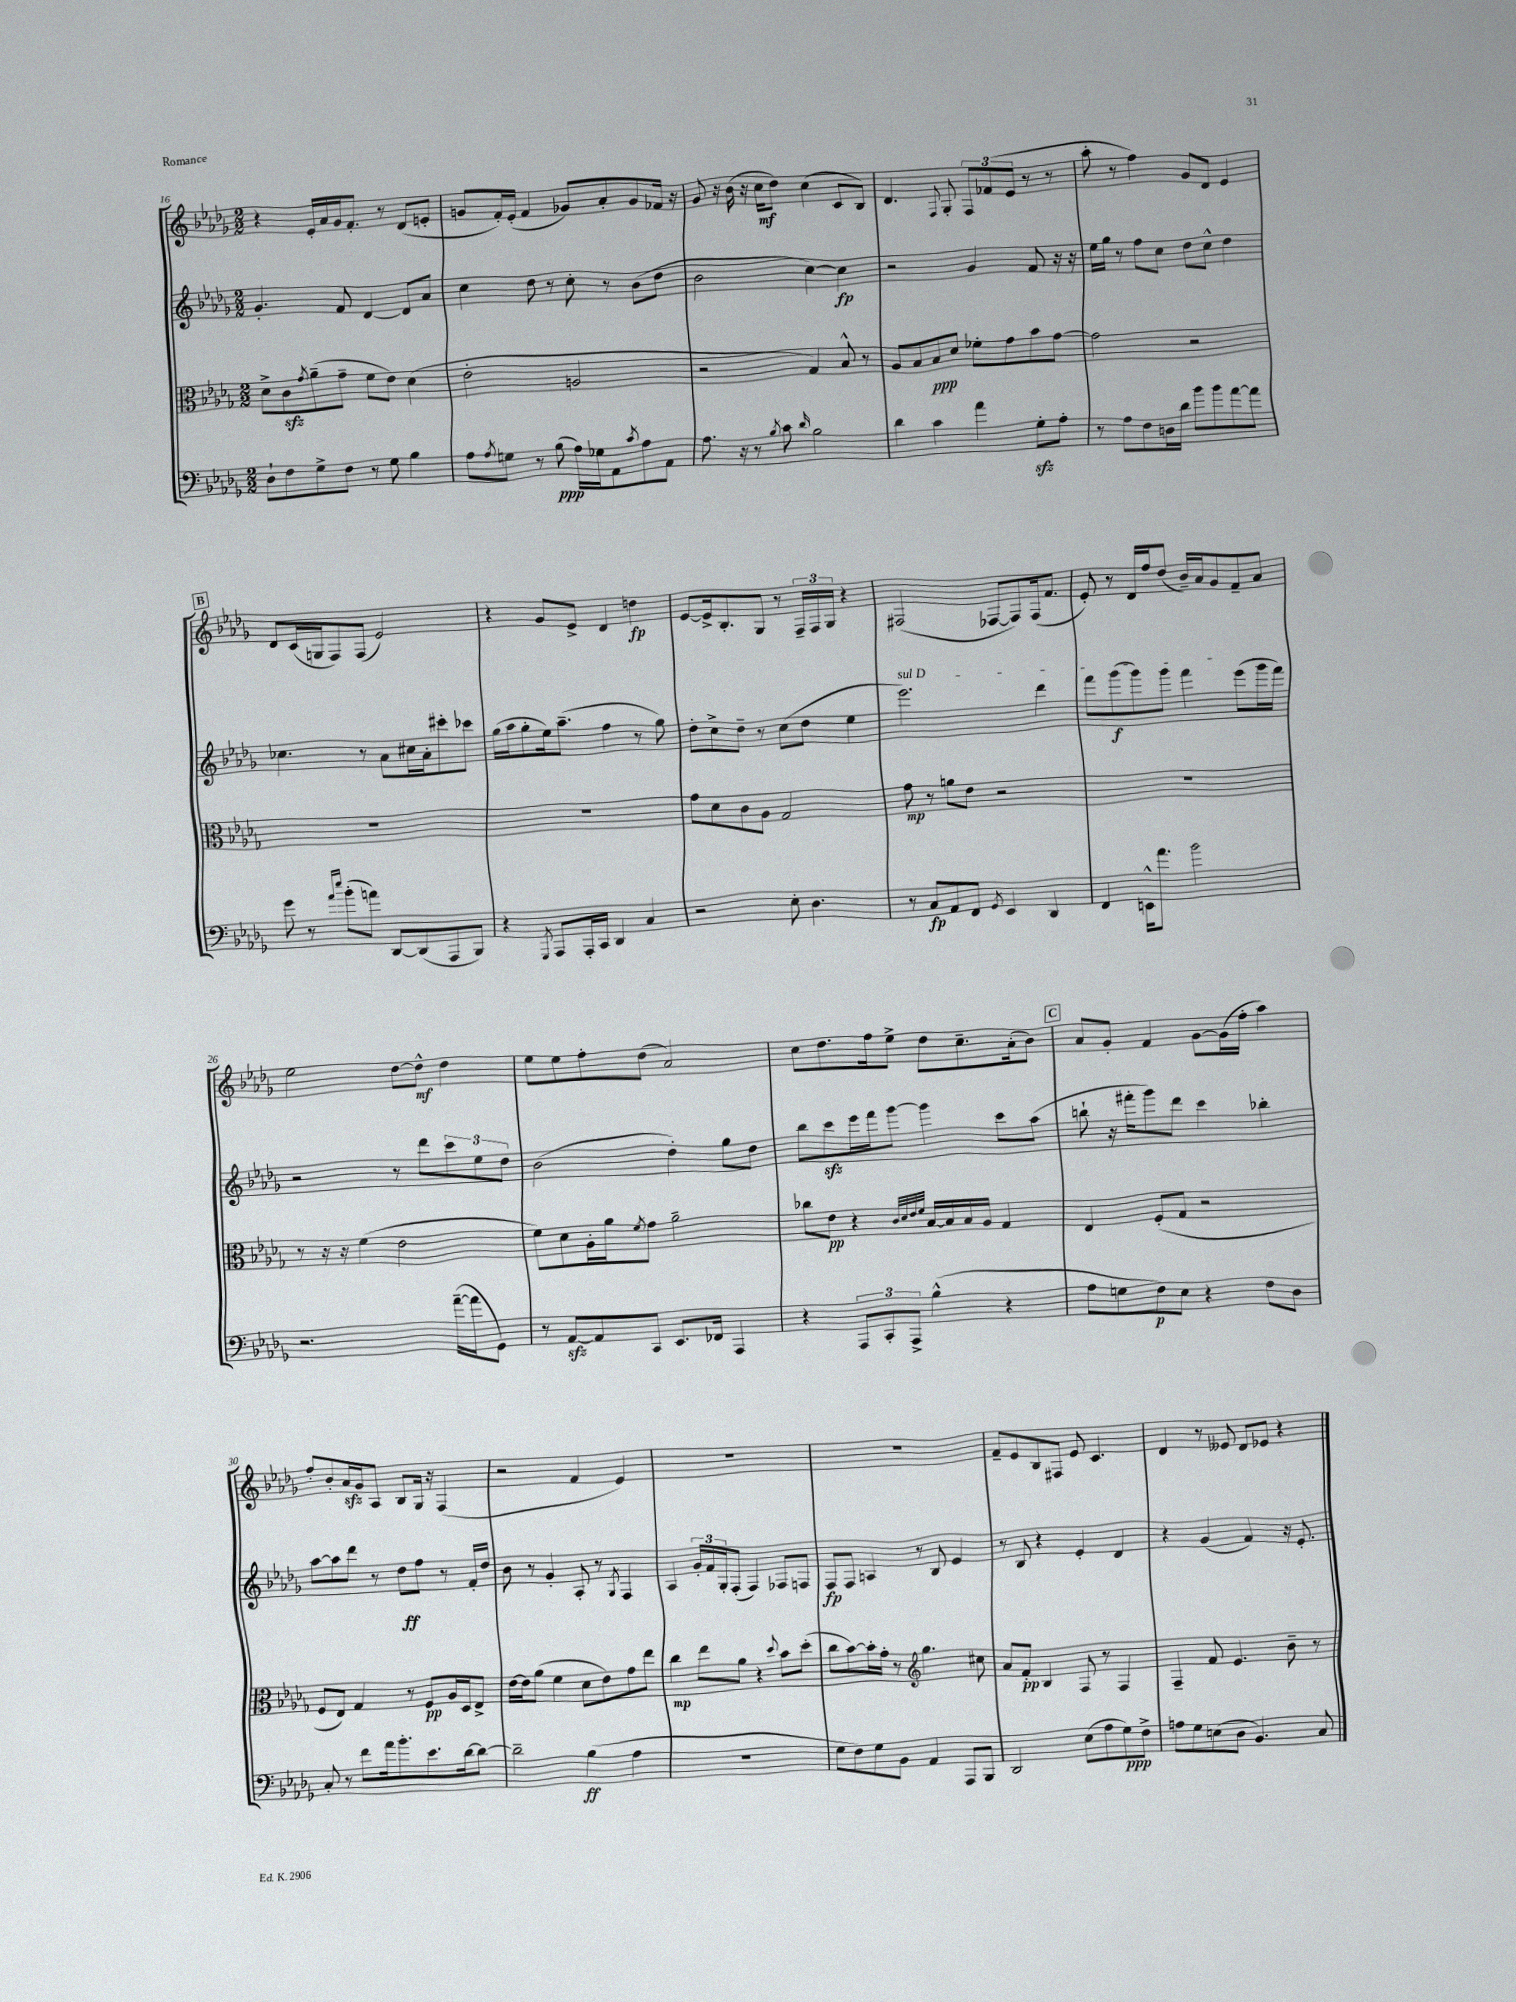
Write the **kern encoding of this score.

**kern	**kern	**kern	**kern
*staff4	*staff3	*staff2	*staff1
*clefF4	*clefC3	*clefG2	*clefG2
*k[b-e-a-d-g-]	*k[b-e-a-d-g-]	*k[b-e-a-d-g-]	*k[b-e-a-d-g-]
*M2/2	*M2/2	*M2/2	*M2/2
8D-`	8d-^	4.g-'	4r
8F	8c	.	.
.	8qg-	.	.
8G-^	(8a-~	.	16e-'
.	.	.	16a-
8F	8g-~	8f	16g-
.	.	.	8.f'
8r	8f	[4d-	.
8G-	8e-)	.	8r
4B-	(4d-	8d-]	(8d-
.	.	8a-	8e'
=	=	=	=
8A-	2e-'	4cc	8g
8qA-	.	.	.
8G	.	.	16f')
.	.	.	(16e-'
8r	.	8dd-	4f
(8B-	.	8r	.
16A-)	2A	8cc'	8g-)
16G-	.	.	.
8AA-	.	8r	8a-'
8qc	.	.	.
8A-	.	(8b-	8g-
8AA-	.	8dd-	16f-
.	.	.	16r
=	=	=	=
8.A-	2r	2b-	8g-
.	.	.	16r
16r	.	.	(16b-
8r	.	.	16r
.	.	.	16cc
8qB-	.	.	.
8c	.	.	8dd-)
16qqd-	.	.	.
2B-	4G-)	[4cc)	(4cc
.	8B-^^	4cc]	8c
.	8r	.	8B-)
=	=	=	=
4d-	8A-	2r	4.d-
.	8B-	.	.
4c	8B-	.	.
.	.	.	8qqF
.	8d-	.	8G-'
4a-	8f-'	4g-	12F
.	.	.	(12f-
.	8g-	.	.
.	.	.	12e-
8G-'	8b-	8f	8r
8A-'	[8g-	16r	8r
.	.	16r	.
=	=	=	=
8r	2g-]	16ee-	8aa-'
.	.	16gg-	.
8A-	.	8r	8r
8F	.	8ff	4ff)
16D	.	8cc	.
16d-	.	.	.
8b-	2r	8dd-	8g-
8b-	.	8cc^^	8d-
[8a-	.	4dd-	4e-
8a-]	.	.	.
=	=	=	=
8g-	1r	4.cc-	8d-
8r	.	.	(16c
.	.	.	16G
16qqa-	.	.	.
16qqee-	.	.	.
(8b-'	.	.	8F)
8a)	.	8r	(8F
[8DD-	.	8a-	2e-)
(8DD-]	.	16cc#	.
.	.	16a-'	.
8AAA-	.	8ccc#'	.
8BBB-)	.	8ccc-	.
=	=	=	=
4r	1r	(16gg-	4r
.	.	16aa-	.
.	.	8gg-'	.
8qGGG-	.	.	.
8AAA-	.	16ee-)	8g-
.	.	(8.aa-~	.
16AAA-'	.	.	8e-^
16CC	.	.	.
4DD-	.	4ff	4d-
4C	.	8r	4dd
.	.	8gg-)	.
=	=	=	=
2r	8g-	8dd-'	[8e-
.	8d-	8cc^	16e-^]
.	.	.	8.B-'
.	8c	8dd-~	.
.	8A-	8r	8G-
8E-'	2G-	(8cc	8r
4.D-	.	8dd-	24F~
.	.	.	24F
.	.	.	24G-
.	.	4ee-	4r
=	=	=	=
8r	8g-	2.eee-)	(2F#
8C	8r	.	.
8AA-	8a	.	.
8FF	8e-	.	.
8qGG-	.	.	.
4EE-	2r	.	[8F-
.	.	.	8F-])
4DD-	.	4ddd-	(16F-
.	.	.	8.f
=	=	=	=
4FF	1r	8fff	8e-')
.	.	(8ggg-	8r
16EE^^	.	8ggg-)	16d-
8.a-	.	.	16ff
.	.	8ggg-	(8dd-
2b-	.	4fff	16b-~)
.	.	.	16a-
.	.	.	8g-
.	.	(8eee-	8f~
.	.	16ggg-	8a-
.	.	16fff)	.
=	=	=	=
2.r	8r	2r	2ee-
.	16r	.	.
.	16r	.	.
.	(4f	.	.
.	2e-	8r	[8dd-
.	.	8ddd-	8dd-^^]
([16a-~	.	12ccc	4dd-
16a-]	.	.	.
.	.	12ee-	.
8GG-)	.	.	.
.	.	12dd-	.
=	=	=	=
8r	8f)	(2b-	8ee-
[8AA-	8d-	.	8ee-
8AA-]	16A-'	.	8ff'
.	16a-	.	.
.	8qf	.	.
8CC	8g-	.	(8dd-
8.EE-	2a-~	4dd-')	2a-)
16FF-	.	.	.
4AAA-	.	8gg-	.
.	.	8dd-	.
=	=	=	=
4r	8cc-	8bb-	8cc
.	8e-	8ccc	8.dd-
12AAA-	4r	16eee-	.
.	.	16fff	16ff
12CC'	.	.	.
.	.	[8ggg-	8ee-^
12AAA-^	.	.	.
.	32qqc	.	.
.	32qqd-	.	.
.	32qqe-	.	.
.	32qqf	.	.
(4B-^^	[16B-	4ggg-]	8dd-
.	16B-]	.	.
.	16B-	.	8.cc~
.	16A-	.	.
4r	4G-	8ccc	.
.	.	.	(16a-'
.	.	(8aa-	8b-)
=	=	=	=
8A-	4E-	8bb`	8a-
8G	.	16r	8g-'
.	.	16fff#'	.
8F)	(8F'	8ggg-)	4f
8E-	8G-	8ddd-	.
4r	2r	4ccc	[8g-
.	.	.	(16g-]
.	.	.	16ff'
8F	.	4bb-'	4aa-)
8D-	.	.	.
=	=	=	=
8C'	8F	[8aa-	8ff'
8r	8E-)	8aa-]	8b-'
8f	4G-	8ddd-	16a-
.	.	.	16g-
16a-	.	8r	8A-
8.b-'	.	.	.
.	8r	8dd-	8B-
8.e-	8F	8ff	16G-
.	.	.	16r
.	16A-	8r	(4F
[16d-	16D-	.	.
8d-_	8E-^	16f'	.
.	.	16dd-	.
=	=	=	=
2d-~]	[16e-	8b-	2r
.	16e-]	.	.
.	(8a-	8r	.
.	4f	4g-'	.
(4B-	8d-	8A-'	4f
.	8e-)	8r	.
.	.	8qG-	.
4A-	8g-	4F	4e-)
.	8ee-	.	.
=	=	=	=
1r	4cc	4A-	1r
.	8ee-	24g-'	.
.	.	24f	.
.	.	24G-'	.
.	8a-	(8F'	.
.	4r	4F)	.
.	8qqdd-	.	.
.	8b-	8F-	.
.	(8dd-'	8F	.
=	=	=	=
8G-	8cc	8F	1r
8F)	[8b-)	8F	.
8G-	16b-']	4A	.
.	16g-'	.	.
8BB-	8r	.	.
*	*clefG2	*	*
4AA-	4.gg-	8r	.
.	.	8B-	.
8AAA-	.	4e-	.
8BBB-	8cc#	.	.
=	=	=	=
2DD-	8a-	8r	8f~
.	8f'	8B-	8e-
.	4B-	4r	8B-
.	.	.	8F#
(8E-	8F	4e-'	8e-
8A-	8r	.	4.c
8G-)	4F	4d-	.
8F^	.	.	.
=	=	=	=
8A	4F~	4r	4d-
8G-	.	.	.
(8E	8f	(4g-	8r
8D-	4.e-	.	8e--
4.BB-)	.	4f)	8d-
.	.	.	8e-
.	8b-~	16r	4r
.	.	8.e-'	.
8C	8r	.	.
==	==	==	==
*-	*-	*-	*-
